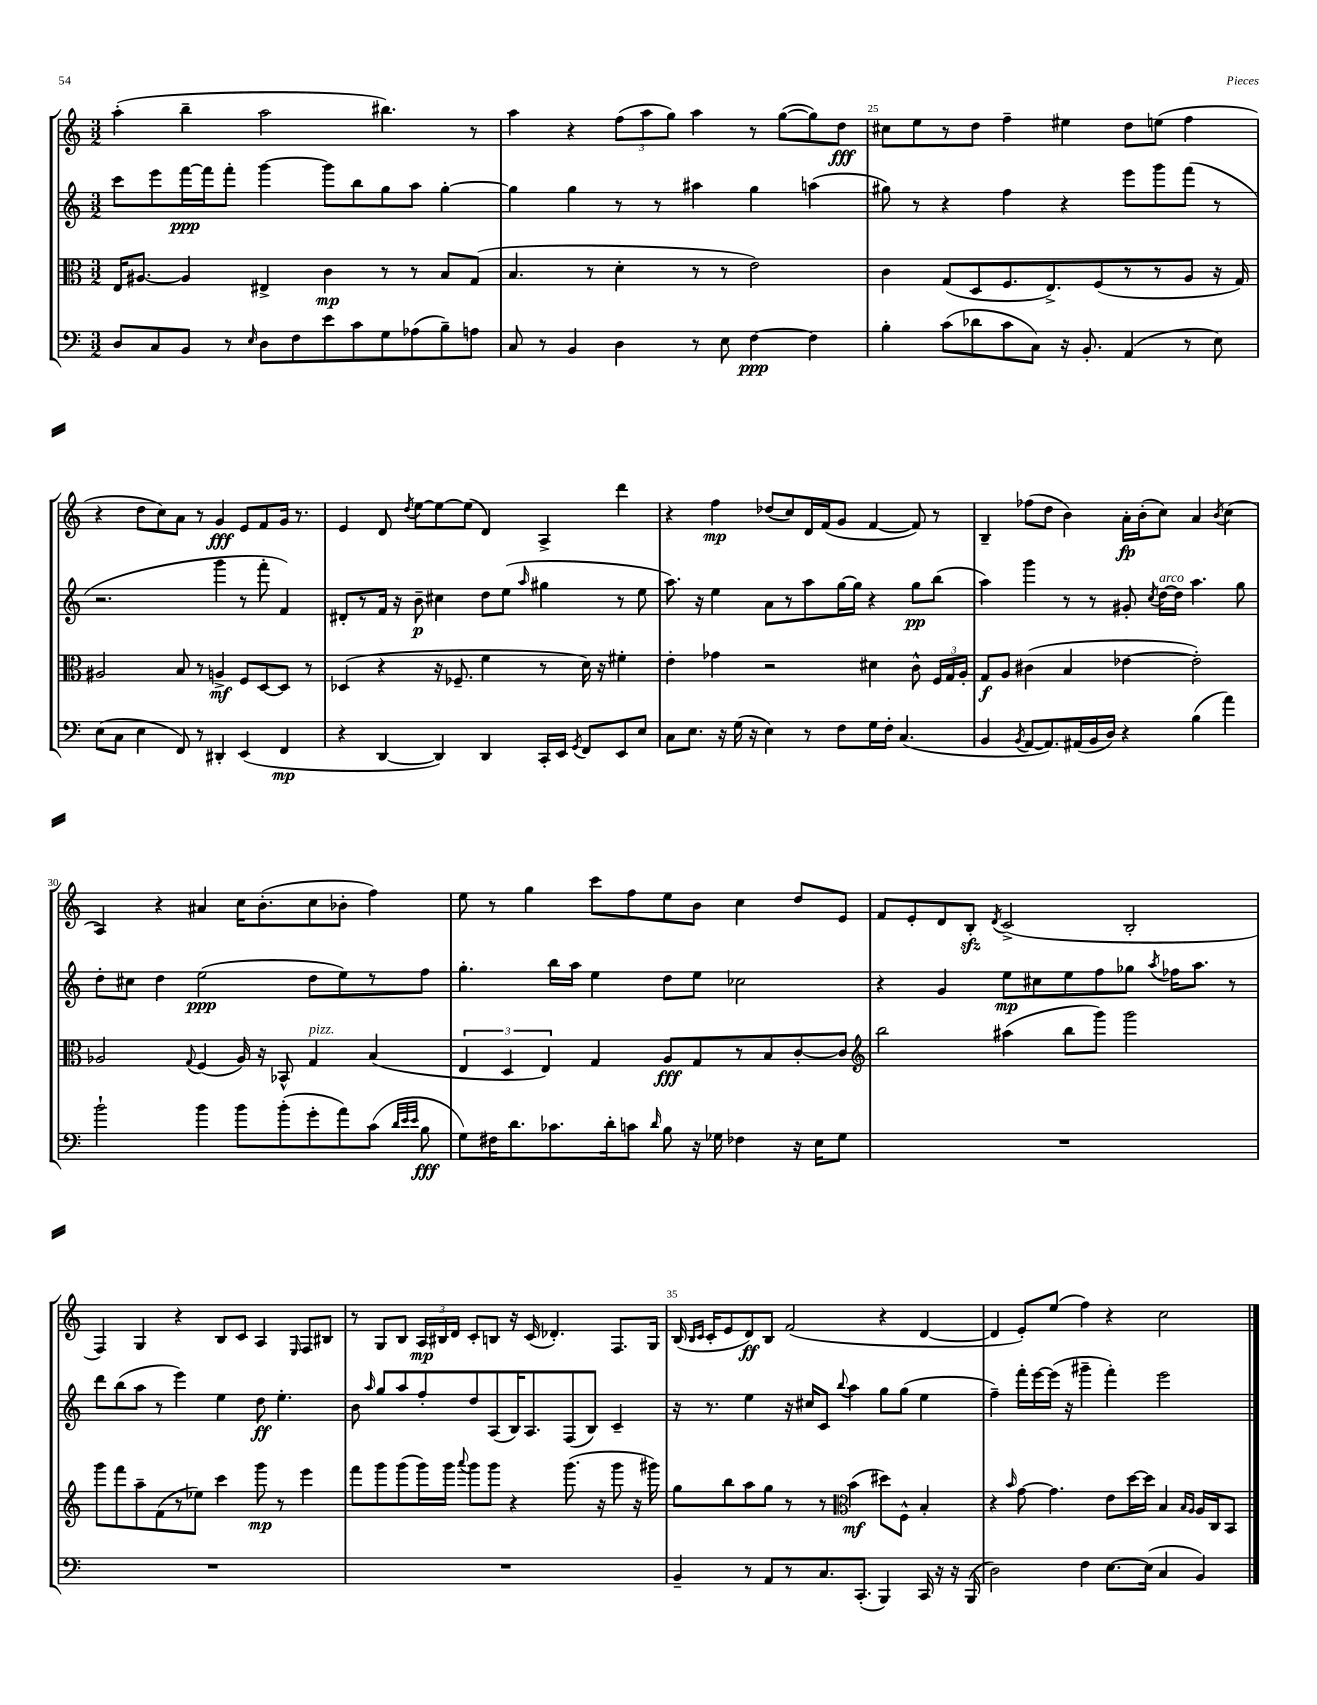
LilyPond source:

<<
\new StaffGroup <<
\new Staff = "s0" {
    \clef treble \key c \major \numericTimeSignature \time 3/2
    \autoBeamOff a''4-.( b''4-- a''2 bis''4.) r8 |
    a''4 r4 \tuplet 3/2 { f''8[( a''8 g''8]) } a''4 r8 g''8[~( g''8) d''8]\fff |
    cis''8[ e''8 r8 d''8] f''4-- eis''4 d''8[ e''8]( f''4 |
    r4 d''8[ c''8) a'8] r8 g'4\fff e'8[ f'8 g'16] r8. |
    e'4 d'8 \acciaccatura { d''8 } e''8[~ e''8~ e''8]( d'4) a4-> d'''4 |
    r4 f''4\mp des''8[( c''8) d'16 f'16( g'8] f'4~ f'8) r8 |
    b4-- fes''8[( d''8] b'4) a'16[-.\fp b'16-.( c''8]) a'4 \acciaccatura { b'8 } c''4( |
    a4) r4 ais'4 c''16[ b'8.-.( c''8 bes'8]-. f''4) |
    e''8 r8 g''4 c'''8[ f''8 e''8 b'8] c''4 d''8[ e'8] |
    f'8[ e'8-. d'8 b8]-.\sfz \acciaccatura { d'8 } c'2->( b2-. |
    f4) g4 r4 b8[ c'8] a4 \grace { e16 } f8[ bis8] |
    r8 g8[ b8] \tuplet 3/2 { a16[\mp bis16 d'16] } c'8[-. b8] r16 c'16( des'4.-.) f8.[ g16] |
    b16( \grace { b16[ c'16] } c'16[-. e'8 d'8\ff) b8] f'2( r4 d'4~ |
    d'4 e'8[-.) e''8]( f''4) r4 c''2 \bar "|." |
}
\new Staff = "s1" {
    \clef treble \key c \major \numericTimeSignature \time 3/2
    \autoBeamOff c'''8[ e'''8 f'''16~\ppp f'''16 f'''8]-. g'''4~ g'''8[ b''8 g''8 a''8] g''4~-. |
    g''4 g''4 r8 r8 ais''4 g''4 a''4( |
    gis''8) r8 r4 f''4 r4 e'''8[ g'''8 f'''8]( r8 |
    r2. g'''4 r8 f'''8-. f'4) |
    dis'8[-. r8 f'16] r16 b'8--\p cis''4 d''8[ e''8]( \grace { a''16 } gis''4 r8 e''8 |
    a''8.) r16 e''4 a'8[ r8 a''8 g''16~ g''16] r4 g''8[\pp b''8]( |
    a''4) g'''4 r8 r8 gis'8-. \acciaccatura { c''8 } d''16[~^\markup { \italic "arco" } d''16] a''4. g''8 |
    d''8[-. cis''8] d''4 e''2\ppp( d''8[ e''8) r8 f''8] |
    g''4.-. b''16[ a''16] e''4 d''8[ e''8] ces''2 |
    r4 g'4 e''8[\mp cis''8 e''8 f''8 ges''8] \acciaccatura { a''8 } fes''16[ a''8.] r8 |
    d'''8[ b''8( a''8] r8 e'''4) e''4 d''8\ff e''4.-. |
    b'8 \grace { a''16 } g''8[ a''8 f''8-. d''8 a8( b16) a8. f8( b8]) c'4-- |
    r16 r8. e''4 r16 cis''16[ c'8] \appoggiatura { b''8 } a''4 g''8[ g''8]( e''4 |
    f''4--) f'''16[-. e'''16~ e'''16]( r16 gis'''4-- f'''4-.) e'''2 \bar "|." |
}
\new Staff = "s2" {
    \clef alto \key c \major \numericTimeSignature \time 3/2
    \autoBeamOff e16[ ais8.]~ ais4 eis4-> c'4\mp r8 r8 b8[ g8]( |
    b4. r8 d'4-. r8 r8 e'2) |
    c'4 g8[( d8 f8. e8.->) f8( r8 r8 a8] r16 g16) |
    ais2 b8 r8 a4->\mf f8[ d8~ d8] r8 |
    des4( r4 r16 fes8.-- f'4 r8 d'16) r16 fis'4-. |
    e'4-. ges'4 r2 dis'4 c'8-^ \tuplet 3/2 { f16[ g16 a16]-. } |
    g8[\f a8] cis'4( b4 ees'4~ ees'2-.) |
    aes2 \appoggiatura { g8 } f4( aes16) r16 bes,8-^ g4^\markup { \italic "pizz." } b4( |
    \tuplet 3/2 { e4 d4 e4) } g4 a8[\fff g8 r8 b8 c'8~-. c'8] |
    \clef treble b''2 ais''4( b''8[ g'''8]) g'''2 |
    g'''8[ f'''8 a''8-- f'8( r8 ees''8]) c'''4 g'''8\mp r8 e'''4 |
    f'''8[ g'''8 g'''8( g'''16) g'''16] \appoggiatura { a'''8 } g'''8[ g'''8] r4 g'''8.( r16 g'''8 r16 gis'''16) |
    g''8[ b''8 a''8 g''8] r8 r8 \clef alto b'4\mf( dis''8[) f8]-^ b4-. |
    r4 \grace { b'16 } g'8~ g'4. e'8[ d''16~ d''16] b4 \grace { b16[ a16] } a16[ c16 b,8] \bar "|." |
}
\new Staff = "s3" {
    \clef bass \key c \major \numericTimeSignature \time 3/2
    \autoBeamOff d8[ c8 b,8] r8 \grace { e16 } d8[ f8 e'8 c'8 g8 aes8( b8--) a8] |
    c8 r8 b,4 d4 r8 e8 f4~\ppp f4 |
    b4-. c'8[( des'8 c'8 c8]) r16 b,8.-. a,4( r8 e8) |
    e8[( c8] e4 f,8) r8 dis,4-. e,4( f,4\mp |
    r4 d,4~ d,4) d,4 c,16[-. e,16] \acciaccatura { g,8 } f,8[ e,8 e8] |
    c8[ e8.] r16 g16( r16 e4) r8 f8[ g16 f16]-. c4.( |
    b,4 \acciaccatura { b,8 } a,8[~ a,8.) ais,16( b,16 d16]) r4 b4( a'4) |
    b'2-! b'4 b'8[ b'8-.( g'8-. a'8) c'8]( \grace { d'32[ e'32 e'32] } b8\fff |
    g8[) fis16 d'8. ces'8. d'16-. c'8] \grace { d'16 } b8 r16 ges16 fes4 r16 e16[ ges8] |
    R1. |
    R1. |
    R1. |
    b,4-- r8 a,8[ r8 c8. c,8.]-.( b,,4) c,16 r16 r16 b,,16( |
    d2) f4 e8.[~ e16]( c4 b,4) \bar "|." |
}
>>
>>
\layout { \context { \Score currentBarNumber = #23 \override BarNumber.break-visibility = ##(#f #t #t) barNumberVisibility = #(every-nth-bar-number-visible 5) } }
